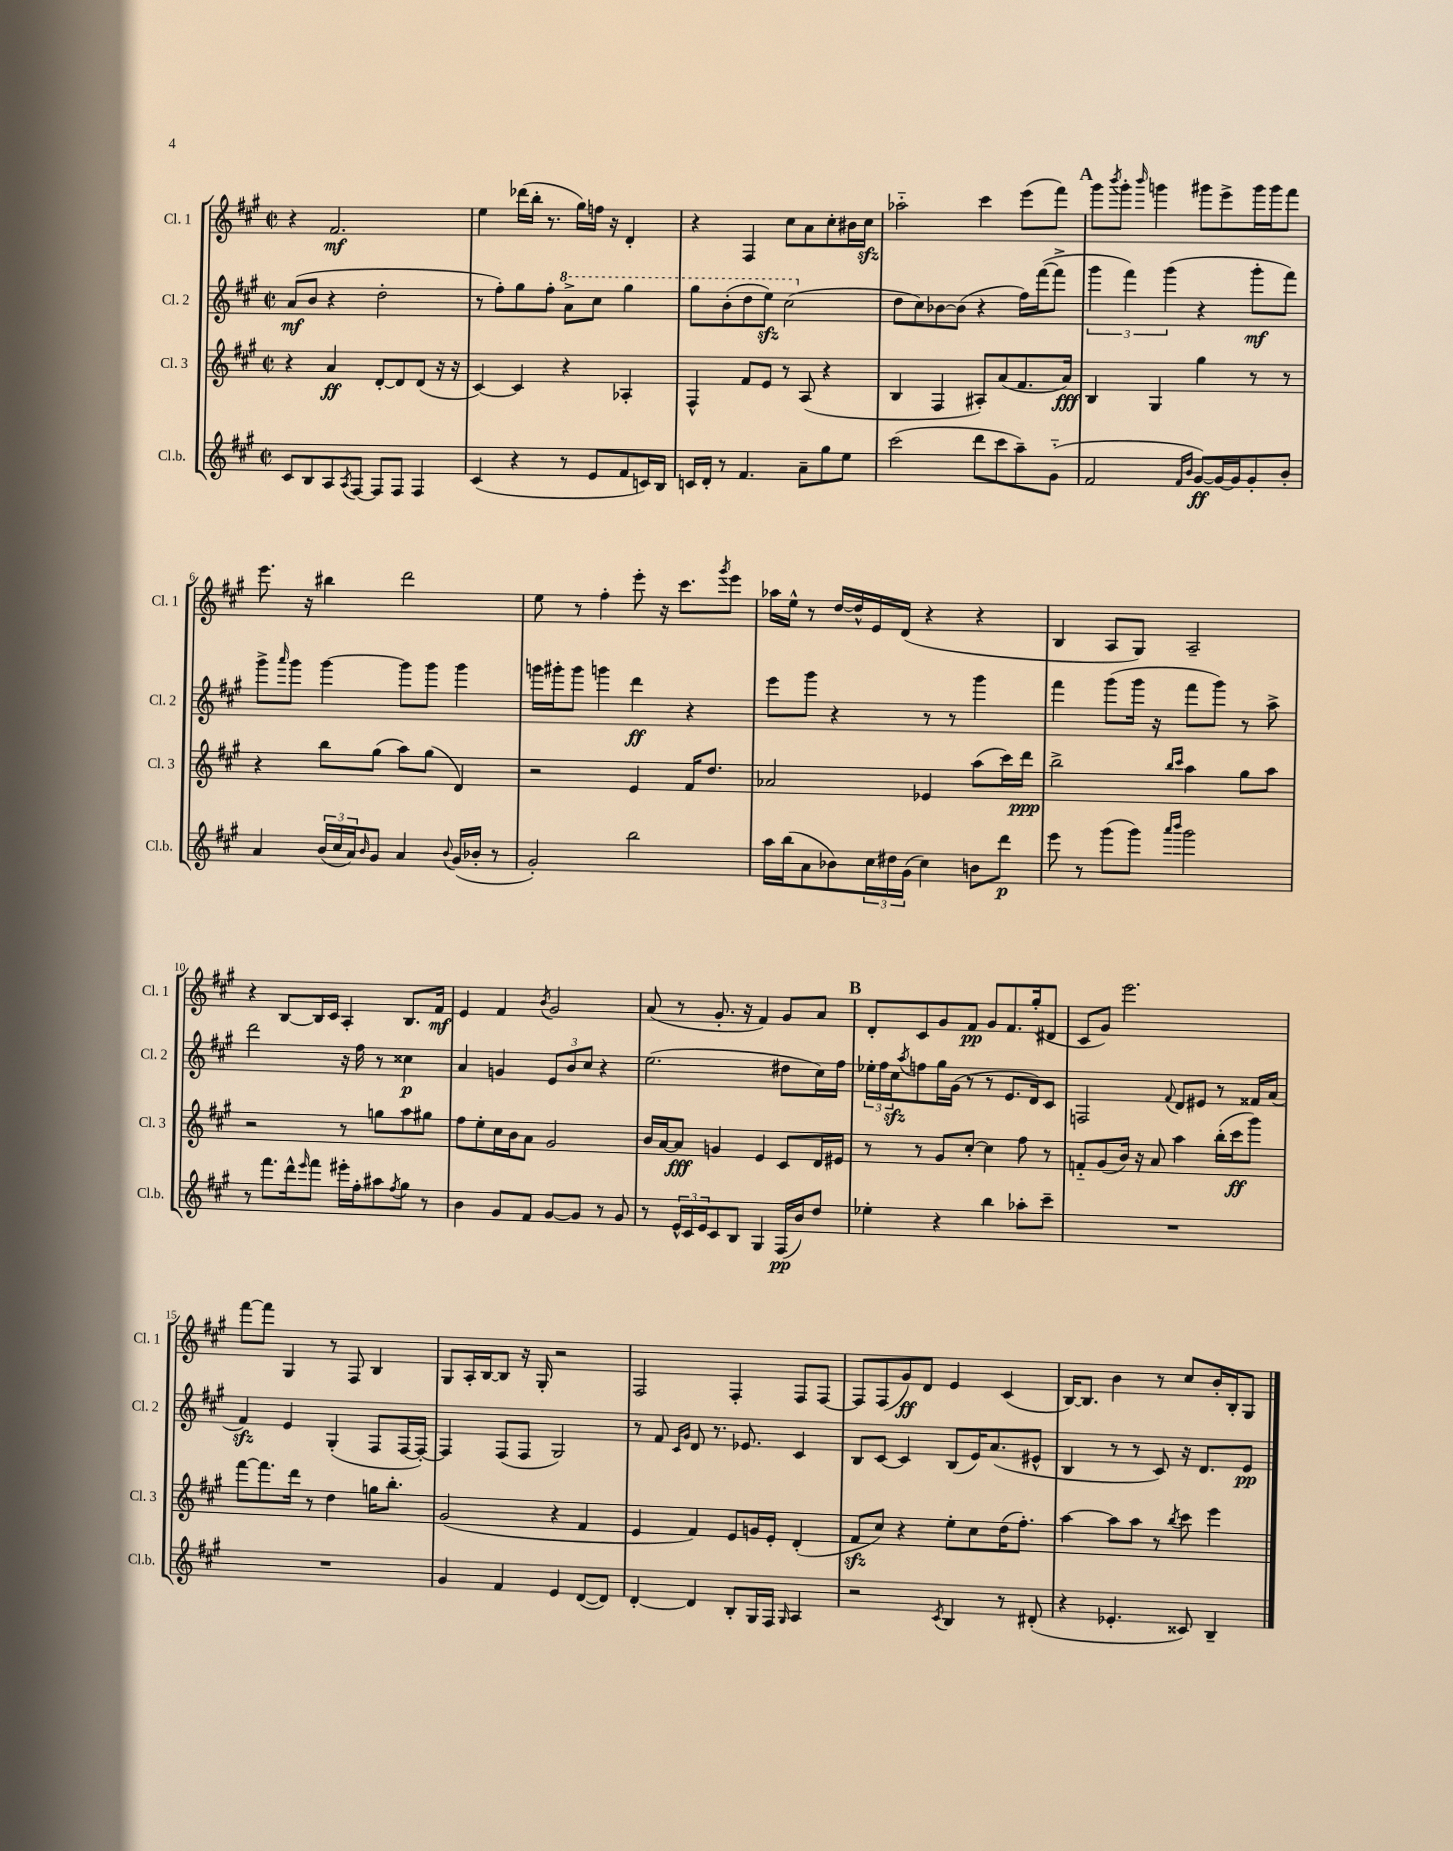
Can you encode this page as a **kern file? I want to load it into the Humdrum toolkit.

**kern	**kern	**kern	**kern
*staff4	*staff3	*staff2	*staff1
*clefG2	*clefG2	*clefG2	*clefG2
*k[f#c#g#]	*k[f#c#g#]	*k[f#c#g#]	*k[f#c#g#]
*M2/2	*M2/2	*M2/2	*M2/2
*met(c|)	*met(c|)	*met(c|)	*met(c|)
8c#	4r	(8a	4r
8B	.	8b	.
8A	4a	4r	2.f#
8qA	.	.	.
[8F#	.	.	.
8F#]	[8d'	2dd'	.
8F#	8d]	.	.
4F#	(8d	.	.
.	16r	.	.
.	16r	.	.
=	=	=	=
(4c#	[4c#)	8r	4ee
.	.	8ff#')	.
4r	4c#]	8gg#	(16ddd-
.	.	.	16bb'
.	.	8ff#'	8.r
8r	4r	8aa^	.
.	.	.	16gg#)
8e	.	8ccc#	16ff
.	.	.	16r
8f#	4A-'	4ggg#	4d'
16c)	.	.	.
16B	.	.	.
=	=	=	=
16c	4F#^^	8ggg#	4r
16d'	.	.	.
8r	.	(8bb'	.
4.f#	8f#	8ddd	4F#
.	8e	8eee)	.
.	8r	(2ccc#	8cc#
8a~	(8A	.	8a
8gg#	4r	.	8cc#'
8ee	.	.	16b#
.	.	.	16cc#
=	=	=	=
(2ccc#	4B	8dd	2aa-'~
.	.	8cc#)	.
.	4F#	[8b-	.
.	.	(8b-]	.
8ddd	8A#')	4r	4ccc#
8ccc#	(8a	.	.
8aa~)	8.f#	16ff#)	(8eee
.	.	([16fff#	.
(8g#'~	.	8fff#^]	8fff#)
.	16a)	.	.
=	=	=	=
2f#	4B	6ggg#	8ggg#
.	.	.	8qbbb
.	.	.	8ggg#'
.	.	6fff#)	.
.	.	.	16qqbbb
.	4G#	.	4ggg
.	.	(6ggg#	.
16qqf#	.	.	.
16qqb	.	.	.
[8g#)	4gg#	4r	8ggg#
16g#_	.	.	8eee^
16g#]	.	.	.
8g#'	8r	8ggg#'	16ggg#
.	.	.	16ggg#
8b'	8r	8fff#)	8fff#
=	=	=	=
4a	4r	8ggg#^	8.eee
.	.	16qqaaa	.
.	.	8ggg#	.
.	.	.	16r
(24b	8bb	[4ggg#	4bb#
24cc#	.	.	.
24a)	.	.	.
16qqb	.	.	.
8g#	(8gg#	.	.
4a	8aa)	8ggg#]	2ddd
.	(8gg#	8ggg#	.
8qqb	.	.	.
(16g#	4d)	4ggg#	.
16b-'	.	.	.
8r	.	.	.
=	=	=	=
2g#')	2r	16ggg	8ee
.	.	16ggg#'	.
.	.	8ggg#	8r
.	.	4ggg	4ff#'
2bb	4e	4ddd	8eee'
.	.	.	16r
.	.	.	8.ccc#
.	16f#	4r	.
.	8.dd	.	.
.	.	.	8qggg#
.	.	.	8eee
=	=	=	=
16aa	2a-	8eee	16aa-
(16bb	.	.	16ee^^
8a	.	8ggg#	8r
8b-)	.	4r	[16dd
.	.	.	16dd^^]
24cc#	.	.	16e
24dd#	.	.	.
.	.	.	(16d
(24g#	.	.	.
4cc#)	4e-	8r	4r
.	.	8r	.
8b	(8aa	4ggg#	4r
8ddd	16ccc#)	.	.
.	16ddd	.	.
=	=	=	=
8eee	2bb^	4fff#	4B
8r	.	.	.
(8ggg#	.	(8ggg#	8A
8ggg#)	.	16ggg#	8G#)
.	.	16r	.
16qqaaa	16qqbb	.	.
16qqbbb	16qqccc#	.	.
2ggg#	4aa	8fff#	2A~
.	.	8ggg#)	.
.	8gg#	8r	.
.	8aa	8aa^	.
=	=	=	=
8r	2r	2ddd	4r
8.fff#	.	.	.
.	.	.	[8B
16ddd^^	.	.	.
16qqeee	.	.	.
8fff#	.	.	16B]
.	.	.	16c#
16eee#'	8r	16r	4A'
16ff#'	.	16ff#	.
8aa#	8gg	8r	.
8qff#	.	.	.
8gg#	8aa	4cc##	8.B
8r	8gg#	.	.
.	.	.	16f#
=	=	=	=
4b	8ff#	4a	4e
.	8ee'	.	.
8g#	16cc#	4g	4f#
.	16b	.	.
8f#	8a	.	.
.	.	.	8qb
[8g#	2g#	12e	2g#
.	.	12b	.
8g#]	.	.	.
.	.	12cc#	.
8r	.	4r	.
8g#	.	.	.
=	=	=	=
8r	16b	(2.ee	(8a
.	[16a	.	.
24e^^	8a]	.	8r
24c#	.	.	.
24e	.	.	.
8c#	4g	.	8.g#'
8B	.	.	.
.	.	.	16r
4G#	4e	.	4f#)
(16F#	8c#	8dd#	8g#
16b)	.	.	.
8dd	16d	16cc#)	8a
.	16e#	16ff#	.
=	=	=	=
4ee-'	8r	24ee-'	8d'
.	.	24ff#	.
.	.	24cc#	.
.	.	8qaa	.
.	8r	8ff	8c#
4r	8g#	16gg#	8g#
.	.	(16g#	.
.	[8cc#'	8r	8f#
4bb	4cc#]	8r	8g#
.	.	8.e	8.f#
8aa-'	8ff#	.	.
.	.	16d)	(16gg#'
8ccc#~	8r	8c#	8d#
=	=	=	=
1r	8f'~	2F	8c#
.	(8g#	.	8g#)
.	16b)	.	2.eee
.	16r	.	.
.	8a	.	.
.	.	8qqf#	.
.	4aa	8d	.
.	.	8e#	.
.	(16bb'	8r	.
.	16ccc#	.	.
.	8ggg#)	16f##	.
.	.	(16a	.
=	=	=	=
1r	[8fff#	4f#)	[8fff#
.	8.fff#]	.	8fff#]
.	.	4e	4G#
.	16ddd	.	.
.	8r	.	.
.	4dd	(4G#'	8r
.	.	.	8F#
.	16gg	8F#	4B
.	8.bb'	.	.
.	.	[16F#	.
.	.	16F#'_)	.
=	=	=	=
4g#	(2g#	4F#]	8G#
.	.	.	16A'
.	.	.	[16B
4f#	.	(8F#	8B]
.	.	8F#	16r
.	.	.	16G#'
4e	4r	2G#)	2r
([8d	4f#	.	.
8d])	.	.	.
=	=	=	=
[4d'	4e	8r	2F#
.	.	8f#	.
.	.	16qqc#	.
.	.	16qqg#	.
4d]	4f#)	8d	.
.	.	8.r	.
8B'	8e	.	4F#'
.	.	8.e-	.
16G#	16g	.	.
16F#	16e'	.	.
16qqG#	.	.	.
4A	(4d'	4c#	8F#
.	.	.	[8F#
=	=	=	=
2r	8f#	8B	8F#]
.	8cc#)	[8c#	(8F#
.	4r	4c#]	8g#)
.	.	.	8d
8qc#	.	.	.
4B	8ee'	(8B	4e
.	8cc#	16e)	.
.	.	(8.a	.
8r	(16dd	.	(4c#
.	8.ff#')	.	.
(8d#'	.	8e#^^	.
=	=	=	=
4r	[4aa	4B	[16B)
.	.	.	8.B]
4.e-'	8aa]	8r	4b
.	8aa	8r	.
.	8r	8c#)	8r
.	8qbb	.	.
8c##)	8ccc#	16r	8cc#
.	.	8.d	.
4B~	4eee	.	16b'
.	.	.	16B'
.	.	8e	8G#
==	==	==	==
*-	*-	*-	*-
